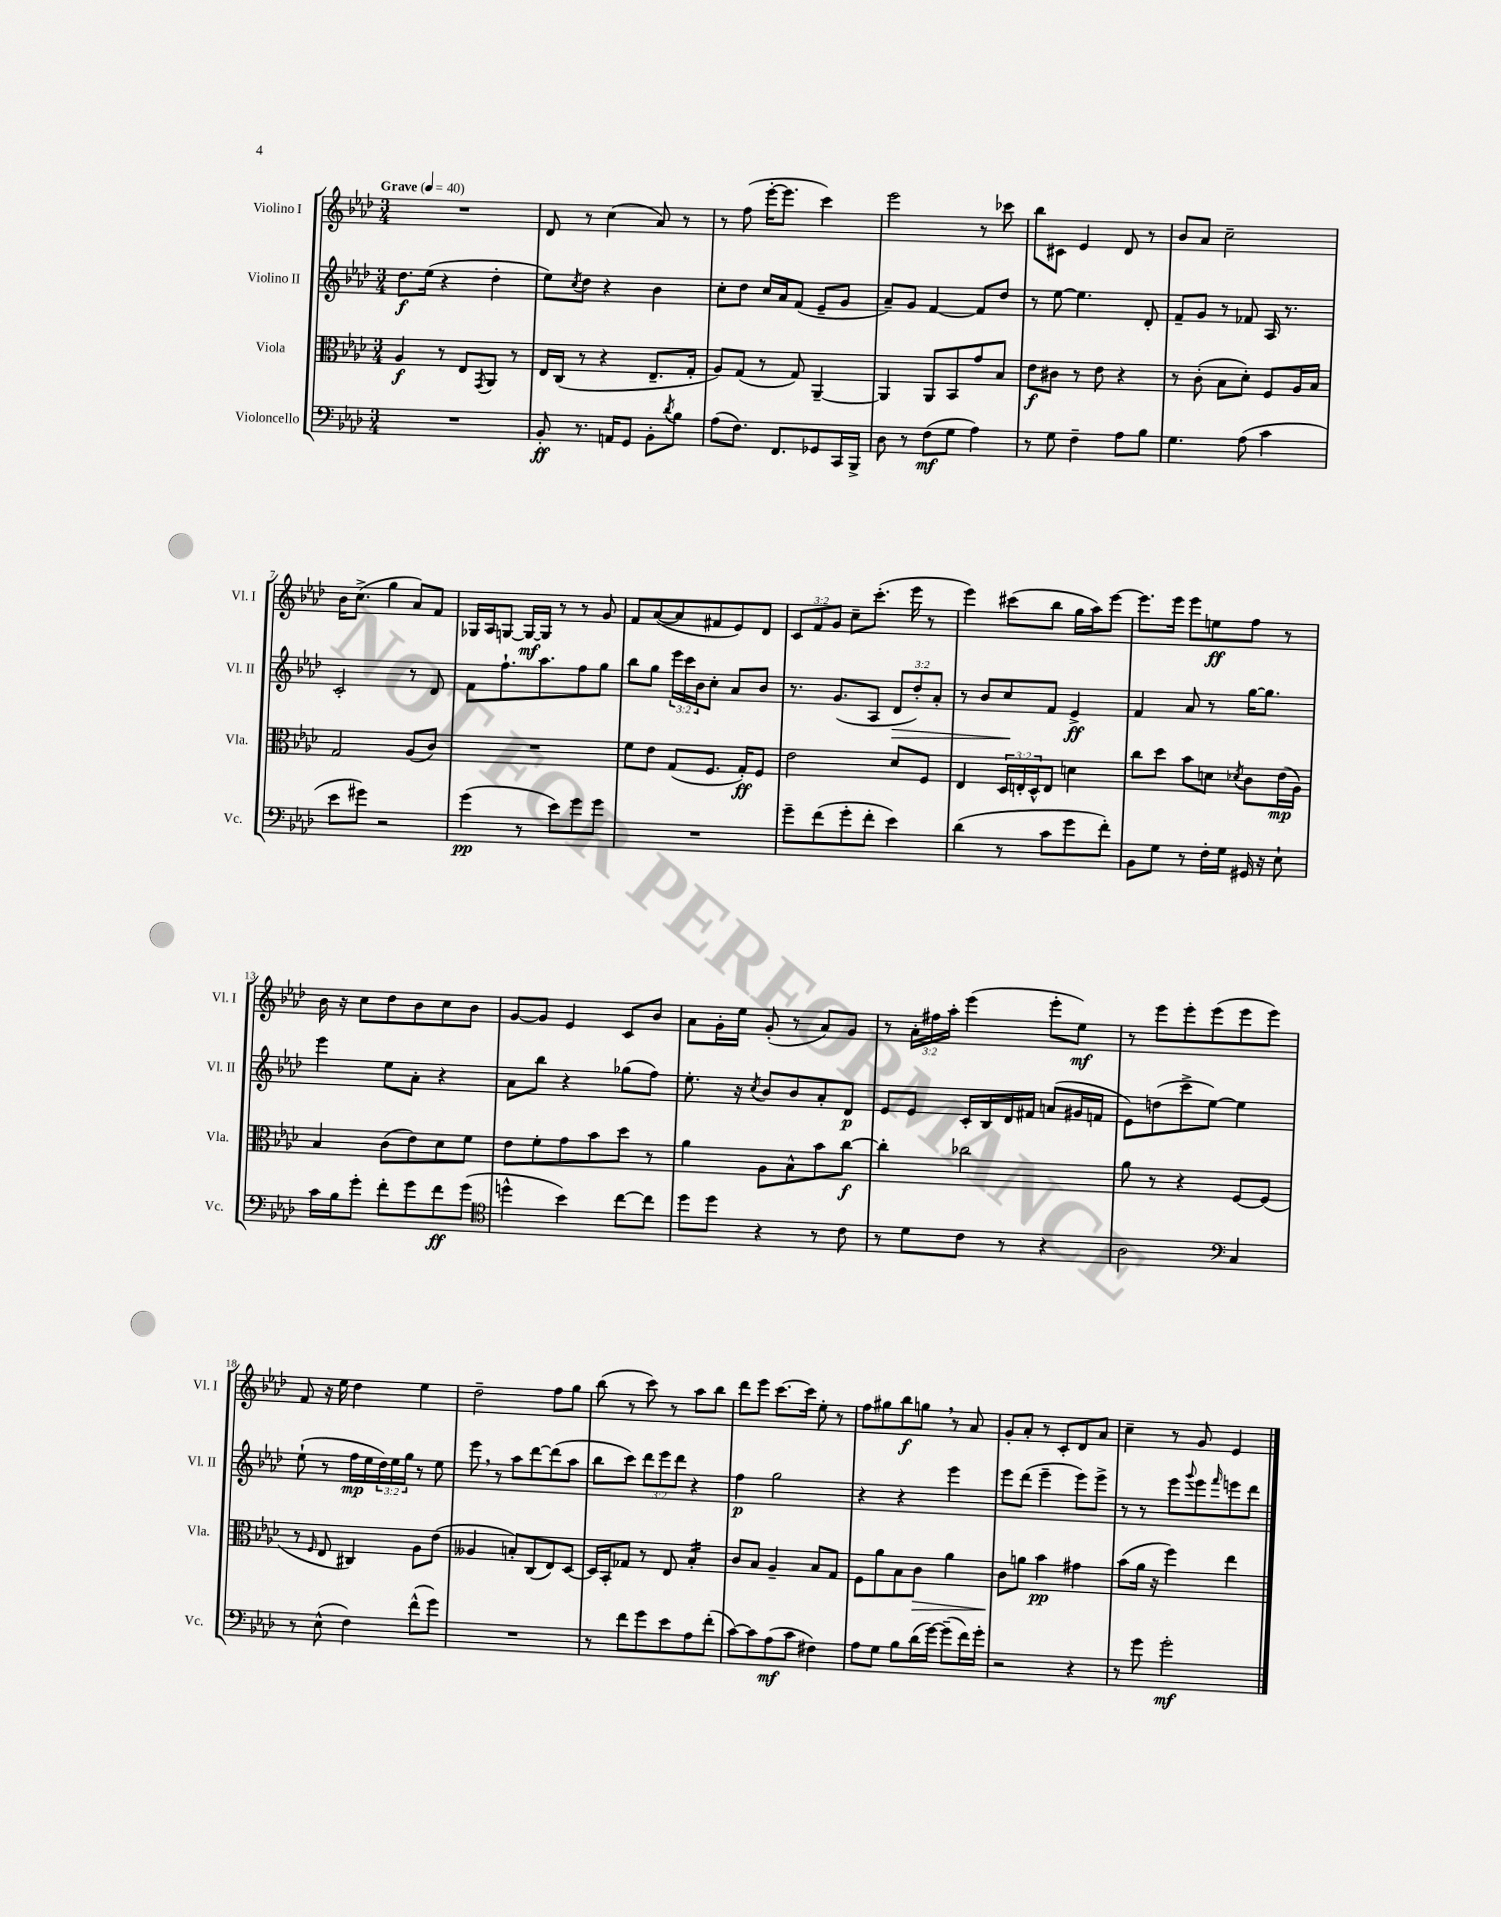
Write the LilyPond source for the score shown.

<<
\new StaffGroup <<
\new Staff = "s0" \with { instrumentName = "Violino I" shortInstrumentName = "Vl. I" } {
    \clef treble \key aes \major \numericTimeSignature \time 3/4 \override Staff.TupletNumber.text = #tuplet-number::calc-fraction-text \tempo "Grave" 4 = 40
    R2. |
    des'8 r8 c''4( aes'8) r8 |
    r8 f''8( ees'''16~-. ees'''8. c'''4) |
    ees'''2 r8 ces'''8 |
    bes''8 cis'8 ees'4 des'8 r8 |
    bes'8 aes'8 c''2-- |
    bes'16 c''8.->( g''4 aes'8) f'8 |
    ges16 aes16 g8~ g16~\mf g16 r8 r8 g'8 |
    f'8 aes'8~( aes'8 fis'8 ees'8) des'8 |
    \tuplet 3/2 { c'8 f'8 g'8 } c''8-- c'''8.-.( ees'''16 r8 |
    ees'''4) cis'''8( bes''8 g''16 aes''16) ees'''8~ |
    ees'''8. ees'''16 ees'''8 e''8\ff f''8 r8 |
    bes'16 r16 c''8 des''8 bes'8 c''8 bes'8 |
    g'8~ g'8 ees'4 c'8 bes'8 |
    aes'8 g'16-. ees''16 g'8-.( r8 aes'8) g'8 |
    r8 \tuplet 3/2 { aes'16-. fis''16 aes''16-. } ees'''4( ees'''8-. ees''8\mf) |
    r8 ees'''8 ees'''8-. ees'''8( ees'''8 ees'''8) |
    f'8 r16 ees''16 des''4 ees''4 |
    des''2-- f''8 g''8 |
    bes''8( r8 c'''8) r8 aes''8 bes''8 |
    des'''8 ees'''8 c'''8.~ c'''16 ees''8-. r8 |
    f''8 gis''8 bes''8\f g''8 \breathe r8 aes'8 |
    g'8-. aes'8-. r8 c'8-. des'8 aes'8 |
    c''4-- r8 g'8 ees'4 \bar "|." |
}
\new Staff = "s1" \with { instrumentName = "Violino II" shortInstrumentName = "Vl. II" } {
    \clef treble \key aes \major \numericTimeSignature \time 3/4 \override Staff.TupletNumber.text = #tuplet-number::calc-fraction-text
    des''8.\f ees''16( r4 des''4-. |
    ees''8) \acciaccatura { c''8 } des''8 r4 bes'4 |
    c''8-. des''8 c''16 aes'16 f'8( ees'8-- g'8 |
    aes'8--) g'8 f'4~ f'8 des''8 |
    r8 ees''8~ ees''4. des'8-. |
    f'8-- g'8 r8 fes'8 aes16 r8. |
    c'2-. r8 des'8 |
    f'8 f''8.-! aes''8. f''8 g''8 |
    bes''8 g''8 \tuplet 3/2 { ees'''16 c'''16 bes'16 } c''8-. aes'8 bes'8 |
    r8. g'8.( aes8 \tuplet 3/2 { des'8\> des''8-.) aes'8-. } |
    r8 bes'8 c''8\! f'8 ees'4->\ff |
    f'4 aes'8 r8 g''16~ g''8. |
    ees'''4 ees''8 aes'8-. r4 |
    aes'8 bes''8 r4 ges''8( f''8) |
    ees''8.-. r16 \acciaccatura { c''8 } bes'8 bes'8 aes'8-. des'8\p |
    ees'8 ees'8 c'16-. bes16 des'16 fis'16 a'8( gis'16 f'16 |
    ees'8) d''8( c'''8-> ees''8~) ees''4 |
    ees''8-!( r8 f''16\mp ees''16 \tuplet 3/2 { des''16) ees''16 g''16 } r8 ees''8 |
    ees'''8 \breathe r8 aes''8 des'''8~ des'''8( aes''8 |
    bes''8 c'''8) \tuplet 3/2 { des'''8 ees'''8 des'''8 } r4 |
    f''4\p g''2 |
    r4 r4 ees'''4 |
    ees'''8 des'''8( ees'''4-- ees'''8) ees'''8-> |
    r8 r8 ees'''8 \appoggiatura { g'''8 } ees'''8 \grace { f'''16 } e'''8 des'''8 \bar "|." |
}
\new Staff = "s2" \with { instrumentName = "Viola" shortInstrumentName = "Vla." } {
    \clef alto \key aes \major \numericTimeSignature \time 3/4 \override Staff.TupletNumber.text = #tuplet-number::calc-fraction-text
    aes4\f r8 ees8 \acciaccatura { g,8 } aes,8 r8 |
    ees16 c16( r8 r4 ees8.-- g16-. |
    aes8) g8( r8 g8) aes,4~-- |
    aes,4 aes,8 bes,8 g'8 bes8 |
    ees'8\f cis'8 r8 ees'8 r4 |
    r8 c'8-.( bes8 des'8-.) f8 aes16 bes16 |
    g2 aes8( c'8) |
    R2. |
    f'8 ees'8 g8( f8. g16-.\ff) f8 |
    ees'2 des'8 f8 |
    ees4 \tuplet 3/2 { des16 e16-. des16-^ } e8 d'4 |
    c''8 des''8 bes'8 d'8 \acciaccatura { des'8 } c'8 ees'16\mp( aes16) |
    bes4 c'8( ees'8) des'8 f'8 |
    ees'8 f'8-. g'8 bes'8 des''8 r8 |
    aes'4 aes8 bes8-^ bes'8 c''8~\f |
    c''4-. ces''2 |
    aes'8 r8 r4 f8~ f8( |
    r8 \grace { f16 } ees8 cis4) aes8 ees'8( |
    aeses4 b8-.) c8( ees8) des8~ |
    des16 bes,16-. ges8 r8 ees8 bes4:16-. |
    c'8 bes8 aes4-- bes8 g8 |
    f8 aes'8 bes8 c'8\> aes'4 |
    c'8\! a'8 bes'4\pp gis'4 |
    bes'8( aes'16 r16 f''4) ees''4 \bar "|." |
}
\new Staff = "s3" \with { instrumentName = "Violoncello" shortInstrumentName = "Vc." } {
    \clef bass \key aes \major \numericTimeSignature \time 3/4
    R2. |
    bes,8-.\ff r8. a,16 g,8 bes,8-. \acciaccatura { des'8 } bes8 |
    aes8( f8.) f,8. ges,8 c,16 bes,,16-> |
    des8 r8 f8\mf( g8 aes4) |
    r8 g8 f4-- aes8 bes8 |
    g4. aes8( c'4 |
    ees'8 gis'8) r2 |
    g'4\pp( r8 ees'8) g'8 g'8 |
    R2. |
    g'8-- f'8( g'8-. f'8-. ees'4) |
    des'4( r8 c'8 g'8 f'8-.) |
    bes,8 g8 r8 f16-. g16 gis,16 r16 ees8-! |
    c'16 bes16 g'8-. f'8-. g'8 f'8\ff g'8( |
    \clef tenor d''4-^ bes'4) c''8~ c''8 |
    des''8 des''8 r4 r8 c'8 |
    r8 des'8 c'8 r8 r4 |
    aes2 \clef bass c4 |
    r8 ees8-^( f4) f'8-^( g'8) |
    R2. |
    r8 f'8 g'8 ees'8 aes8 f'8-.( |
    c'8~) c'8 aes8\mf( c'8 fis4) |
    aes8 g8 bes8 des'16( g'16~) g'8--( f'16) g'16-. |
    r2 r4 |
    r8 g'8 g'2-.\mf \bar "|." |
}
>>
>>
